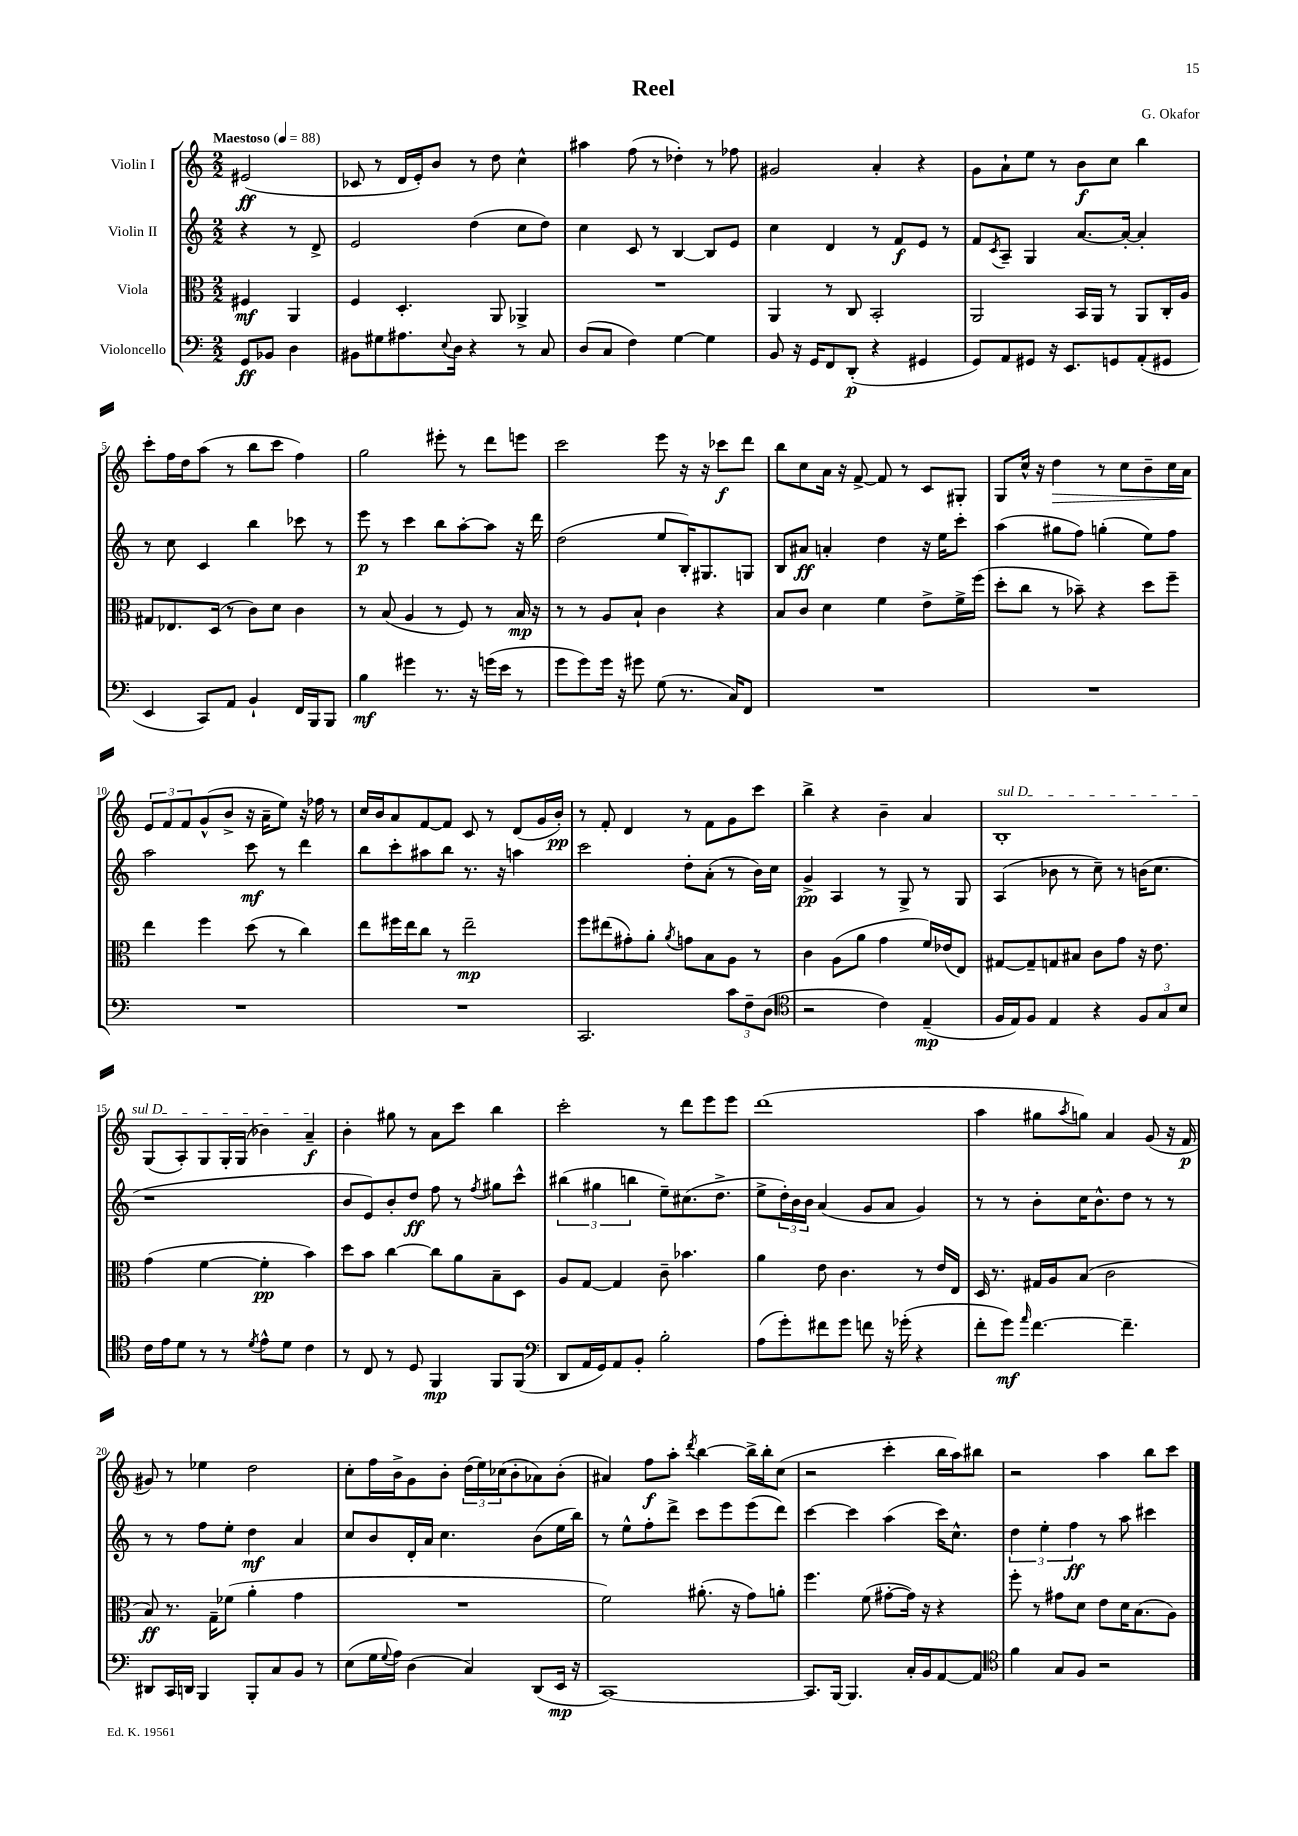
\header { title = "Reel" composer = "G. Okafor" }
<<
\new StaffGroup <<
\new Staff = "s0" \with { instrumentName = "Violin I" } {
    \clef treble \key c \major \numericTimeSignature \time 2/2 \partial 2 \tempo "Maestoso" 4 = 88
    eis'2\ff( |
    ces'8 r8 d'16 e'16-.) b'8 r8 d''8 c''4-^ |
    ais''4 f''8( r8 des''4-.) r8 fes''8 |
    gis'2 a'4-. r4 |
    g'8 a'8-! e''8 r8 b'8\f c''8 b''4 |
    c'''8-. f''16 d''16 a''8( r8 b''8 c'''8 f''4) |
    g''2 eis'''8-. r8 d'''8 e'''8 |
    c'''2 e'''8 r16 r16 ces'''8\f d'''8 |
    b''8 c''8 a'16 r16 f'8~-> f'8 r8 c'8 gis8-. |
    g8 c''16-^ r16 d''4\> r8 c''8 b'8-- c''16 a'16\! |
    \tuplet 3/2 { e'8 f'8 f'8 } g'8-^( b'8-> r16 a'16-- e''8) r16 fes''16 r8 |
    c''16 b'16 a'8 f'8~ f'8 c'8 r8 d'8( g'16 b'16-.\pp) |
    r8 f'8-. d'4 r8 f'8 g'8 c'''8 |
    b''4-> r4 b'4-- a'4 |
    \once \override TextSpanner.bound-details.left.text = \markup { \italic "sul D" } b1-.\startTextSpan |
    g8( a8-.) g8 g16-. g16( bes'4) a'4--\f\stopTextSpan |
    b'4-. gis''8 r8 a'8 c'''8 b''4 |
    c'''2-. r8 d'''8 e'''8 e'''8 |
    d'''1( |
    a''4 gis''8 \acciaccatura { a''8 } g''8) a'4 g'8( r16 f'16\p |
    gis'8) r8 ees''4 d''2 |
    c''8-. f''16 b'16-> g'8 b'8-. \tuplet 3/2 { d''16( e''16) ces''16( } b'8-. aes'8) b'8-.( |
    ais'4) f''8\f a''8-. \acciaccatura { d'''8 } b''4~ b''16-> b''16-. c''8( |
    r2 c'''4-. b''16 a''16) bis''8 |
    r2 a''4 b''8 c'''8 \bar "|." |
}
\new Staff = "s1" \with { instrumentName = "Violin II" } {
    \clef treble \key c \major \numericTimeSignature \time 2/2 \partial 2
    r4 r8 d'8-> |
    e'2 d''4( c''8 d''8) |
    c''4 c'8 r8 b4~ b8 e'8 |
    c''4 d'4 r8 f'8\f e'8 r8 |
    f'8 \acciaccatura { c'8 } a8-- g4 a'8.~ a'16~-. a'4-. |
    r8 c''8 c'4 b''4 ces'''8 r8 |
    e'''8\p r8 c'''4 b''8 a''8~-. a''8 r16 d'''16 |
    d''2( e''8 b16-.) gis8. g8 |
    b8 ais'8\ff a'4-. d''4 r16 e''16 c'''8-. |
    a''4( gis''8 f''8) g''4-.( e''8) f''8 |
    a''2 c'''8\mf r8 d'''4 |
    b''8 c'''8-. ais''8 b''8 r8. r16 a''4 |
    c'''2 d''8-. a'8-.( r8 b'16) c''16 |
    g'4->\pp a4 r8 g8-> r8 g8 |
    a4( bes'8 r8 c''8--) r8 b'16( c''8. |
    r1 |
    b'8 e'8) b'8-. d''8\ff f''8 r8 \acciaccatura { f''8 } gis''8 c'''8-^ |
    \tuplet 3/2 { bis''4( gis''4 b''4 } e''8--) cis''8.( d''8.-> |
    e''8-> \tuplet 3/2 { d''16-.) b'16 b'16 } a'4( g'8 a'8 g'4) |
    r8 r8 b'8-. c''16 b'8.-^ d''8 r8 r8 |
    r8 r8 f''8 e''8-. d''4\mf a'4 |
    c''8 b'8 d'16-. a'16 c''4. b'8( e''16 b''16) |
    r8 e''8-^ f''8-. d'''8-> c'''8 e'''8 e'''8( d'''8) |
    c'''4~ c'''4 a''4( c'''16) c''8.-^ |
    \tuplet 3/2 { d''4 e''4-. f''4\ff } r8 a''8 cis'''4 \bar "|." |
}
\new Staff = "s2" \with { instrumentName = "Viola" } {
    \clef alto \key c \major \numericTimeSignature \time 2/2 \partial 2
    fis4\mf a,4 |
    f4 d4.-. a,8 aes,4-> |
    R1 |
    a,4 r8 c8 b,2-. |
    a,2 b,16 a,16 r8 a,8 c16-. a16 |
    gis8 ees8. d16( r8 c'8) d'8 c'4 |
    r8 b8( a4 r8 f8) r8 b16\mp r16 |
    r8 r8 a8 b8-! c'4 r4 |
    b8 c'8 d'4 f'4 e'8-> f'16-> f''16( |
    d''8-. c''8 r8 bes'8--) r4 d''8 f''8-- |
    e''4 f''4 d''8( r8 c''4) |
    e''8 fis''16 e''16 c''8 r8 e''2--\mp |
    f''8 eis''8( gis'8-.) a'8-. \acciaccatura { a'8 } g'8 b8 a8 r8 |
    c'4 a8( a'8 g'4 f'16) ees'16( e8) |
    gis8~ gis8-- g8 bis8 c'8 g'8 r16 e'8. |
    g'4( f'4~ f'4-.\pp b'4) |
    d''8 b'8 c''4~ c''8 a'8 b8-- d8 |
    a8 g8~ g4 c'8-- bes'4. |
    a'4 e'8 c'4. r8 e'16 e16 |
    d16 r8. gis16 a16 b8( c'2 |
    b8\ff) r8. g16-- fes'8( a'4-. g'4 |
    R1 |
    f'2) ais'8.-.( r16 g'8) a'8-. |
    f''4. f'8( gis'8~-. gis'16) r16 r4 |
    f''8-. r8 gis'8 d'8 e'8 d'16 b8.( a8) \bar "|." |
}
\new Staff = "s3" \with { instrumentName = "Violoncello" } {
    \clef bass \key c \major \numericTimeSignature \time 2/2 \partial 2
    g,8\ff bes,8 d4 |
    bis,8 gis8 ais8. \appoggiatura { e8 } d16 r4 r8 c8 |
    d8( c8 f4) g4~ g4 |
    b,8 r16 g,16 f,8 d,8-.\p( r4 gis,4 |
    g,8) a,8 gis,8 r16 e,8. g,8 a,8-.( gis,8 |
    e,4 c,8) a,8 b,4-! f,16 b,,16 b,,8 |
    b4\mf gis'4 r8. r16 g'16( e'16 r8 |
    g'8 g'8) g'16 r16 gis'8 g8( r8. c16) f,8 |
    R1 |
    R1 |
    R1 |
    R1 |
    c,2. \tuplet 3/2 { c'8 f8-- d8( } |
    \clef tenor r2 c'4) e4--\mp( |
    f16 e16) f8 e4 r4 \tuplet 3/2 { f8 g8 b8 } |
    c'16 e'16 d'8 r8 r8 \acciaccatura { d'8 } e'8-^ d'8 c'4 |
    r8 c8 r8 d8 f,4\mp f,8 f,8( |
    \clef bass d,8 a,16 g,16) a,8 b,8-. b2-. |
    a8( g'8-.) fis'8 g'8 f'8 r16 ges'16-.( r4 |
    f'8-. g'8\mf) \grace { a'16 } f'4.~ f'4.-- |
    dis,8 c,16 d,16 b,,4 b,,8-. c8 b,8 r8 |
    e8( g16 \appoggiatura { g8 } a16) d4( c4) d,8( e,16\mp r16 |
    c,1~) |
    c,8. b,,16~ b,,4. c16-. b,16 a,8~ a,8 |
    \clef tenor f'4 g8 f8 r2 \bar "|." |
}
>>
>>
